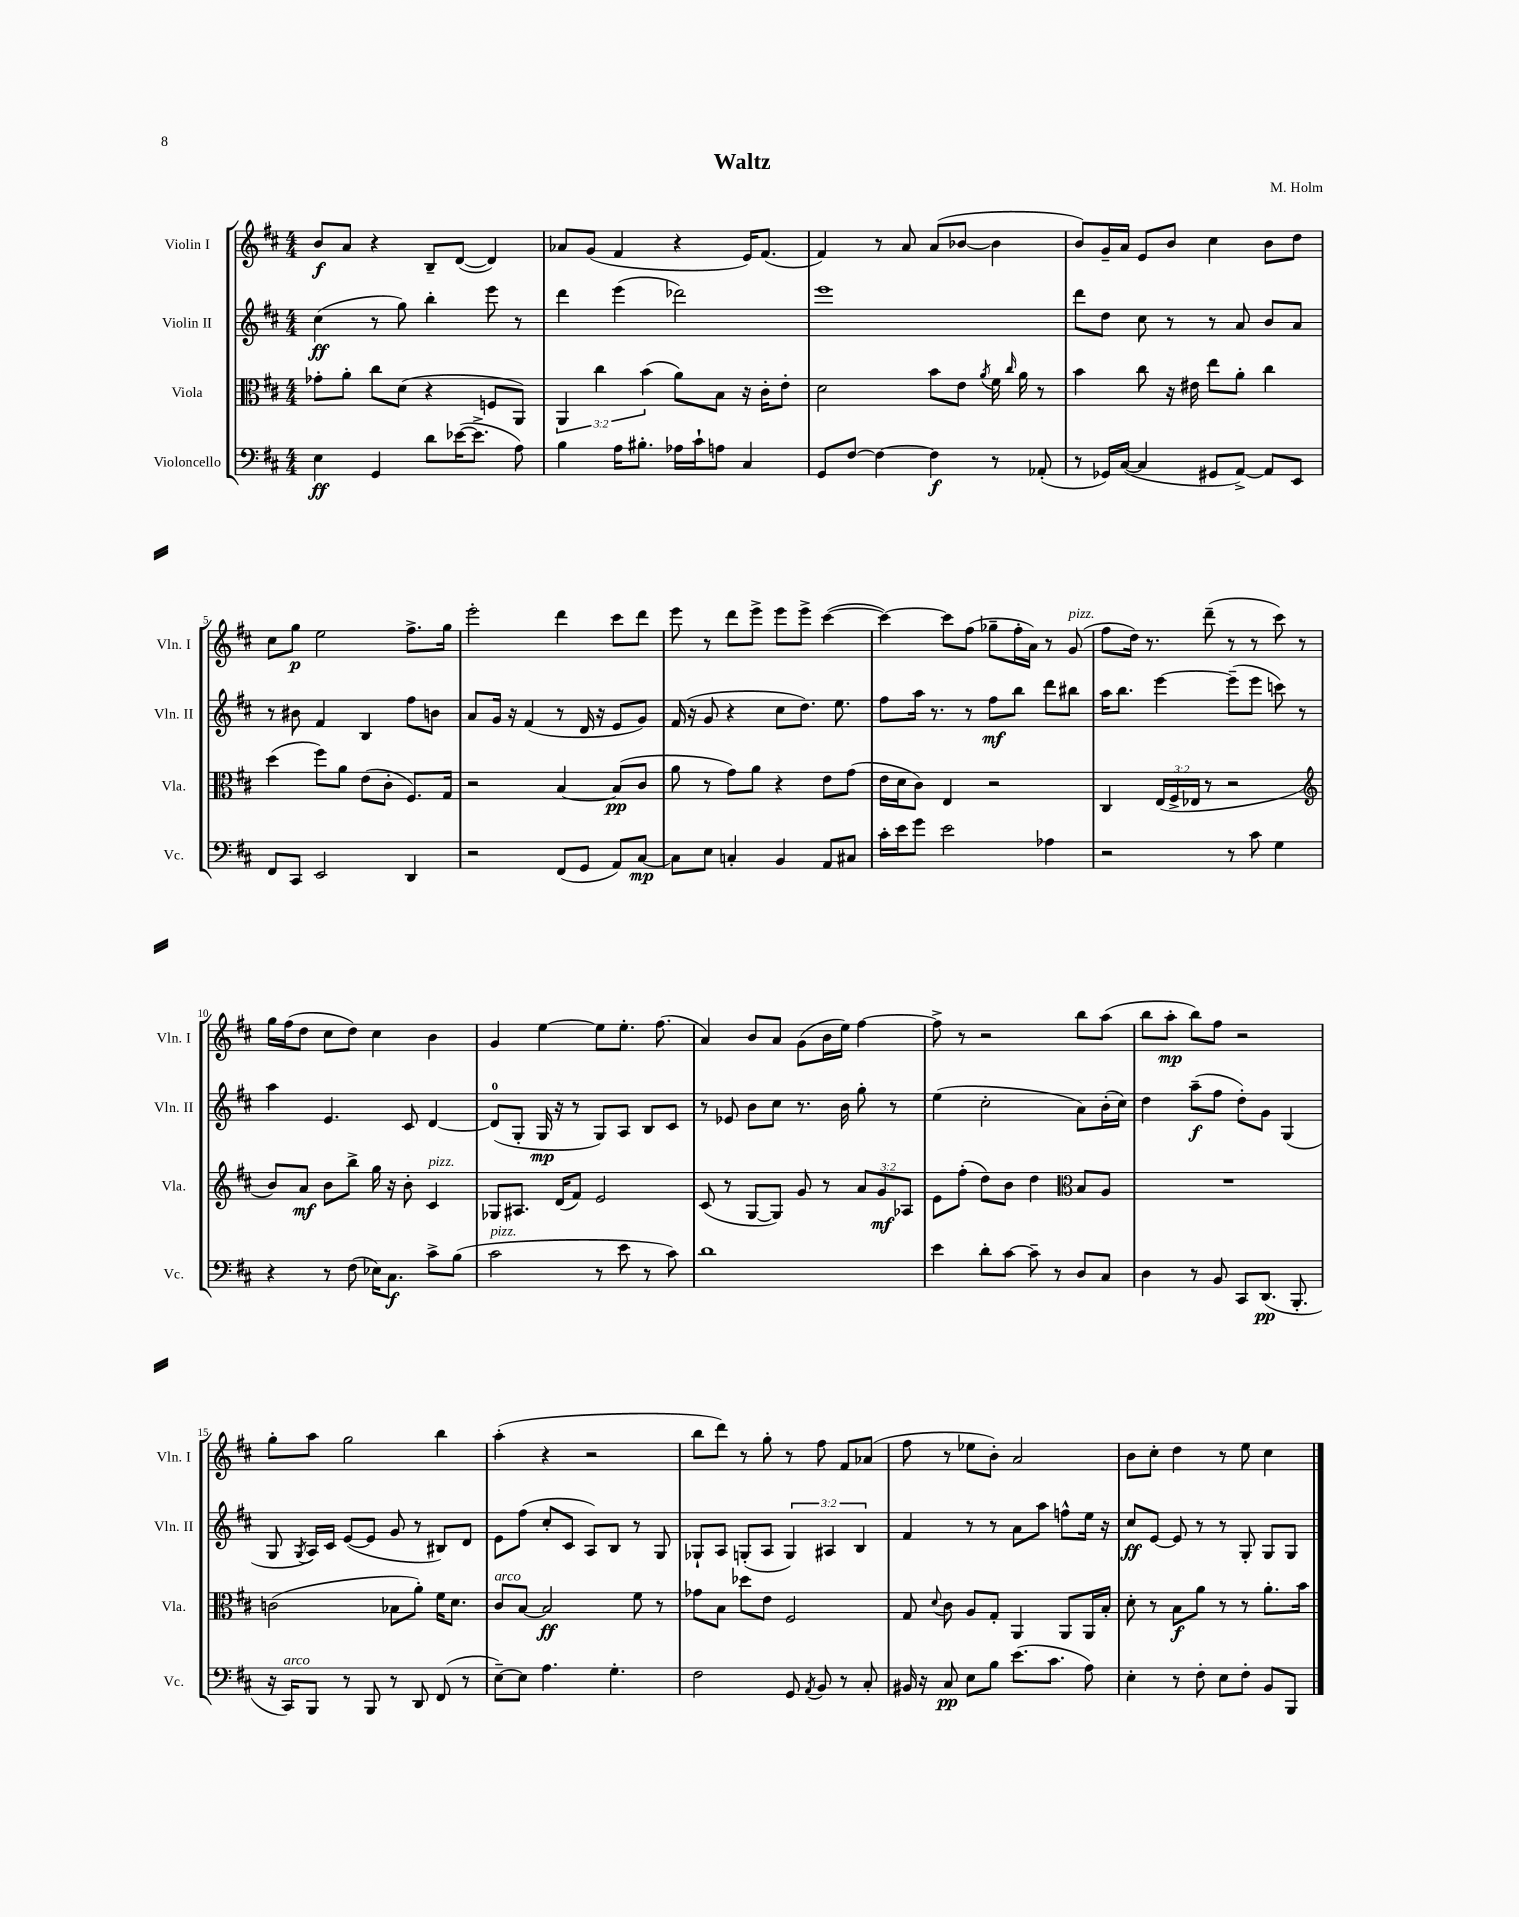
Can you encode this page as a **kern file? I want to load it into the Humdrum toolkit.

**kern	**dynam	**kern	**dynam	**kern	**dynam	**kern	**dynam
*part4	*part4	*part3	*part3	*part2	*part2	*part1	*part1
*staff4	*staff4	*staff3	*staff3	*staff2	*staff2	*staff1	*staff1
*I"Violoncello	*	*I"Viola	*	*I"Violin II	*	*I"Violin I	*
*I'Vc.	*	*I'Vla.	*	*I'Vln. II	*	*I'Vln. I	*
*clefF4	*	*clefC3	*	*clefG2	*	*clefG2	*
*k[f#c#]	*	*k[f#c#]	*	*k[f#c#]	*	*k[f#c#]	*
*M4/4	*	*M4/4	*	*M4/4	*	*M4/4	*
=1	=1	=1	=1	=1	=1	=1	=1
4E\	ff	8g-X'\L	.	(4cc#\	ff	8b/L	f
.	.	8a'\J	.	.	.	8a/J	.
4GG/	.	8cc#\L	.	8r	.	4r	.
.	.	(8d\J	.	8gg\)	.	.	.
8d\L	.	4r	.	4bb'\	.	8B~/L	.
([16e-X\K	.	.	.	.	.	([8d/J	.
8.e-^\J]	.	.	.	.	.	.	.
.	.	8Fn/L	.	8eee\	.	4d/])	.
8A\)	.	8AA/J)	.	8r	.	.	.
=2	=2	=2	=2	=2	=2	=2	=2
4B\	.	6AA/	.	4ddd\	.	8a-X/L	.
.	.	.	.	.	.	(8g/J	.
.	.	6cc#\	.	.	.	.	.
16A\KL	.	.	.	(4eee\	.	4f#/	.
8.B#X'\J	.	.	.	.	.	.	.
.	.	(6b\	.	.	.	.	.
16A-X\LL	.	8a\L)	.	2ddd-X\)	.	4r	.
16c#`\J	.	.	.	.	.	.	.
8An\J	.	8B\J	.	.	.	.	.
4C#/	.	16r	.	.	.	16e/KL)	.
.	.	16c#'\KL	.	.	.	(8.f#/J	.
.	.	8e'\J	.	.	.	.	.
=3	=3	=3	=3	=3	=3	=3	=3
8GG/L	.	2d\	.	1eee	.	4f#/)	.
[8F#/J	.	.	.	.	.	.	.
4F#\_	.	.	.	.	.	8r	.
.	.	.	.	.	.	8a/	.
4F#\]	f	8b\L	.	.	.	(8a/L	.
.	.	8e\J	.	.	.	[8b-X/J	.
.	.	8qa/	.	.	.	.	.
8r	.	16f#\	.	.	.	4b-\]	.
.	.	16qqcc#/	.	.	.	.	.
.	.	16a\	.	.	.	.	.
(8AA-X'/	.	8r	.	.	.	.	.
=4	=4	=4	=4	=4	=4	=4	=4
8r	.	4b\	.	8ddd\L	.	8b/L)	.
16GG-X/LL)	.	.	.	8dd\J	.	16g~/L	.
([16C#/JJ	.	.	.	.	.	16a/JJ	.
4C#/]	.	8cc#\	.	8cc#\	.	8e/L	.
.	.	16r	.	8r	.	8b/J	.
.	.	16e#X\	.	.	.	.	.
8GG#X/L	.	8ee\L	.	8r	.	4cc#\	.
[8AA^/J)	.	8a'\J	.	8a/	.	.	.
8AA/L]	.	4cc#\	.	8b/L	.	8b\L	.
8EE/J	.	.	.	8a/J	.	8dd\J	.
!!LO:LB:g=z
=5	=5	=5	=5	=5	=5	=5	=5
8FF#/L	.	(4dd\	.	8r	.	8cc#\L	.
8CC#/J	.	.	.	8b#X\	.	8gg\J	p
2EE/	.	8ff#\L)	.	4f#/	.	2ee\	.
.	.	8a\J	.	.	.	.	.
.	.	(8e\L	.	4B/	.	.	.
.	.	8c#'\J	.	.	.	.	.
4DD/	.	8.F#/L)	.	8ff#\L	.	8.ff#^\L	.
.	.	.	.	8bn\J	.	.	.
.	.	16G/Jk	.	.	.	16gg\Jk	.
=6	=6	=6	=6	=6	=6	=6	=6
2r	.	2r	.	8a/L	.	2eee'\	.
.	.	.	.	16g/Jk	.	.	.
.	.	.	.	16r	.	.	.
.	.	.	.	(4f#/	.	.	.
(8FF#/L	.	[4B/	.	8r	.	4ddd\	.
8GG/J	.	.	.	16d/	.	.	.
.	.	.	.	16r	.	.	.
8AA/L)	.	(8B/L]	pp	8e/L	.	8ccc#\L	.
[8C#/J	mp	8c#/J	.	8g/J)	.	8ddd\J	.
=7	=7	=7	=7	=7	=7	=7	=7
8C#\L]	.	8a\	.	(16f#/	.	8eee\	.
.	.	.	.	16r	.	.	.
8E\J	.	8r	.	8g/	.	8r	.
4Cn'/	.	8g\L)	.	4r	.	8ddd\L	.
.	.	8a\J	.	.	.	8eee^\J	.
4BB/	.	4r	.	8cc#\L	.	8eee\L	.
.	.	.	.	8.dd\J)	.	8eee^\J	.
8AA/L	.	8e\L	.	.	.	([4ccc#\	.
.	.	.	.	8.ee\	.	.	.
8C#X/J	.	(8g\J	.	.	.	.	.
=8	=8	=8	=8	=8	=8	=8	=8
16c#'\LL	.	16e\LL	.	8ff#\L	.	4ccc#\_)	.
16e\J	.	16d\J	.	.	.	.	.
8g\J	.	8c#\J)	.	16aa\Jk	.	.	.
.	.	.	.	8.r	.	.	.
2e\	.	4E/	.	.	.	8ccc#\L]	.
.	.	.	.	8r	.	(8ff#\J	.
.	.	2r	.	8ff#\L	mf	8gg-X~\L	.
.	.	.	.	8bb\J	.	16ff#'\L	.
.	.	.	.	.	.	16a\JJ)	.
4A-X\	.	.	.	8ddd\L	.	8r	.
!	!	!	!	!	!	!LO:TX:a:i:t=pizz.	!
.	.	.	.	8bb#X\J	.	(8g/	.
=9	=9	=9	=9	=9	=9	=9	=9
2r	.	4C#/	.	16aa\KL	.	8ff#\L	.
.	.	.	.	8.bb\J	.	.	.
.	.	.	.	.	.	16dd\Jk)	.
.	.	.	.	.	.	8.r	.
.	.	(24E/LL	.	[4eee\	.	.	.
.	.	24F#^/	.	.	.	.	.
.	.	24E-X/JJ	.	.	.	.	.
.	.	8r	.	.	.	(8ddd~\	.
8r	.	2r	.	(8eee~\L]	.	8r	.
8c#\	.	.	.	8eee\J	.	8r	.
4G\	.	.	.	8cccn\)	.	8ccc#\)	.
.	.	.	.	8r	.	8r	.
!!LO:LB:g=z
=10	=10	=10	=10	=10	=10	=10	=10
*	*	*clefG2	*	*	*	*	*
4r	.	8b/L)	.	4aa\	.	16gg\LL	.
.	.	.	.	.	.	(16ff#\J	.
.	.	8a/J	mf	.	.	8dd\J	.
8r	.	8b\L	.	4.e/	.	8cc#\L	.
(8F#\	.	8bb^\J	.	.	.	8dd\J)	.
16E-X\KL)	.	16gg\	.	.	.	4cc#\	.
8.C#\J	f	16r	.	.	.	.	.
.	.	8b'\	.	8c#/	.	.	.
!	!	!LO:TX:a:i:t=pizz.	!	!	!	!	!
8c#^\L	.	4c#/	.	[4d/	.	4b\	.
(8B\J	.	.	.	.	.	.	.
=11	=11	=11	=11	=11	=11	=11	=11
!LO:TX:a:i:t=pizz.	!	!	!	!	!	!	!
2c#\	.	8G-X/L	.	(8d/L]	.	4g/	.
.	.	8.A#X/J	.	8G'/J	.	.	.
.	.	.	.	16G/	mp	[4ee\	.
.	.	(16d/KL	.	16r	.	.	.
.	.	8f#/J)	.	8r	.	.	.
8r	.	2e/	.	8G/L)	.	8ee\L]	.
8e\	.	.	.	8A/J	.	8.ee'\J	.
8r	.	.	.	8B/L	.	.	.
.	.	.	.	.	.	(8.ff#\	.
8c#\)	.	.	.	8c#/J	.	.	.
=12	=12	=12	=12	=12	=12	=12	=12
1d	.	(8c#/	.	8r	.	4a/)	.
.	.	8r	.	8e-X/	.	.	.
.	.	[8G/L	.	8b\L	.	8b/L	.
.	.	8G/J])	.	8cc#\J	.	8a/J	.
.	.	8g/	.	8.r	.	(8g\L	.
.	.	8r	.	.	.	16b\L	.
.	.	.	.	16b\	.	16ee\JJ)	.
.	.	12a/L	.	8gg'\	.	[4ff#\	.
.	.	12g/	mf	.	.	.	.
.	.	.	.	8r	.	.	.
.	.	12A-X/J	.	.	.	.	.
=13	=13	=13	=13	=13	=13	=13	=13
4e\	.	8e\L	.	(4ee\	.	8ff#^\]	.
.	.	(8ff#'\J	.	.	.	8r	.
8d'\L	.	8dd\L)	.	2cc#'\	.	2r	.
[8c#\J	.	8b\J	.	.	.	.	.
8c#~\]	.	4dd\	.	.	.	.	.
8r	.	.	.	.	.	.	.
*	*	*clefC3	*	*	*	*	*
8D/L	.	8B/L	.	8a\L)	.	8bb\L	.
8C#/J	.	8A/J	.	(16b'\L	.	(8aa\J	.
.	.	.	.	16cc#\JJ)	.	.	.
=14	=14	=14	=14	=14	=14	=14	=14
4D\	.	1r	.	4dd\	.	8bb\L	.
.	.	.	.	.	.	8aa'\J	mp
8r	.	.	.	(8aa~\L	f	8bb\L)	.
8BB/	.	.	.	8ff#\J	.	8ff#\J	.
8CC#/L	.	.	.	8dd'\L)	.	2r	.
(8.DD/J	pp	.	.	8g\J	.	.	.
.	.	.	.	(4G/	.	.	.
8.BBB'/	.	.	.	.	.	.	.
!!LO:LB:g=z
=15	=15	=15	=15	=15	=15	=15	=15
16r	.	(2cn\	.	8G/	.	8gg'\L	.
!LO:TX:a:i:t=arco	!	!	!	!	!	!	!
16CC#/KL)	.	.	.	.	.	.	.
.	.	.	.	8qG/	.	.	.
8BBB/J	.	.	.	16A/LL)	.	8aa\J	.
.	.	.	.	16c#/JJ	.	.	.
8r	.	.	.	([8e/L	.	2gg\	.
8BBB/	.	.	.	8e/J]	.	.	.
8r	.	8B-X\L	.	8g/	.	.	.
8DD/	.	8a'\J)	.	8r	.	.	.
(8FF#/	.	16f#\KL	.	8B#X/L)	.	4bb\	.
.	.	8.d\J	.	.	.	.	.
8r	.	.	.	8d/J	.	.	.
=16	=16	=16	=16	=16	=16	=16	=16
!	!	!LO:TX:a:i:t=arco	!	!	!	!	!
[8E~\L)	.	8c#/L	.	8e\L	.	(4aa'\	.
8E\J]	.	[8B/J	.	(8ff#\J	.	.	.
4.A\	.	2B/]	ff	8cc#'/L	.	4r	.
.	.	.	.	8c#/J	.	.	.
.	.	.	.	8A/L)	.	2r	.
4.G'\	.	.	.	8B/J	.	.	.
.	.	8f#\	.	8r	.	.	.
.	.	8r	.	8G/	.	.	.
=17	=17	=17	=17	=17	=17	=17	=17
2F#\	.	8g-X\L	.	8G-X`/L	.	8bb\L	.
.	.	8B\J	.	8A/J	.	8ddd\J)	.
.	.	8dd-X\L	.	(8Gn'/L	.	8r	.
.	.	8e\J	.	8A/J	.	8gg'\	.
8GG/	.	2F#/	.	6G/)	.	8r	.
8qAA/	.	.	.	.	.	.	.
8BB/	.	.	.	.	.	8ff#\	.
.	.	.	.	6A#X/	.	.	.
8r	.	.	.	.	.	8f#/L	.
.	.	.	.	6B/	.	.	.
8C#'/	.	.	.	.	.	(8a-X/J	.
=18	=18	=18	=18	=18	=18	=18	=18
16BB#X/	.	8G/	.	4f#/	.	8ff#\	.
16r	.	.	.	.	.	.	.
.	.	8qqd/	.	.	.	.	.
8C#/	pp	8c#\	.	.	.	8r	.
8E\L	.	8A/L	.	8r	.	8ee-X\L	.
8B\J	.	8G'/J	.	8r	.	8b'\J)	.
(8.e\L	.	4AA/	.	8a\L	.	2a/	.
.	.	.	.	8aa\J	.	.	.
8.c#\J	.	.	.	.	.	.	.
.	.	8AA/L	.	8ffn^^\L	.	.	.
8A\)	.	16AA/L	.	16ee\Jk	.	.	.
.	.	16B'/JJ	.	16r	.	.	.
=19	=19	=19	=19	=19	=19	=19	=19
4E'\	.	8d'\	.	8cc#/L	ff	8b\L	.
.	.	8r	.	[8e/J	.	8cc#'\J	.
8r	.	8B\L	f	8e/]	.	4dd\	.
8F#'\	.	8a\J	.	8r	.	.	.
8E\L	.	8r	.	8r	.	8r	.
8F#'\J	.	8r	.	8G'/	.	8ee\	.
8BB/L	.	8.a'\L	.	8G/L	.	4cc#\	.
8BBB/J	.	.	.	8G/J	.	.	.
.	.	16b\Jk	.	.	.	.	.
==	==	==	==	==	==	==	==
*-	*-	*-	*-	*-	*-	*-	*-
